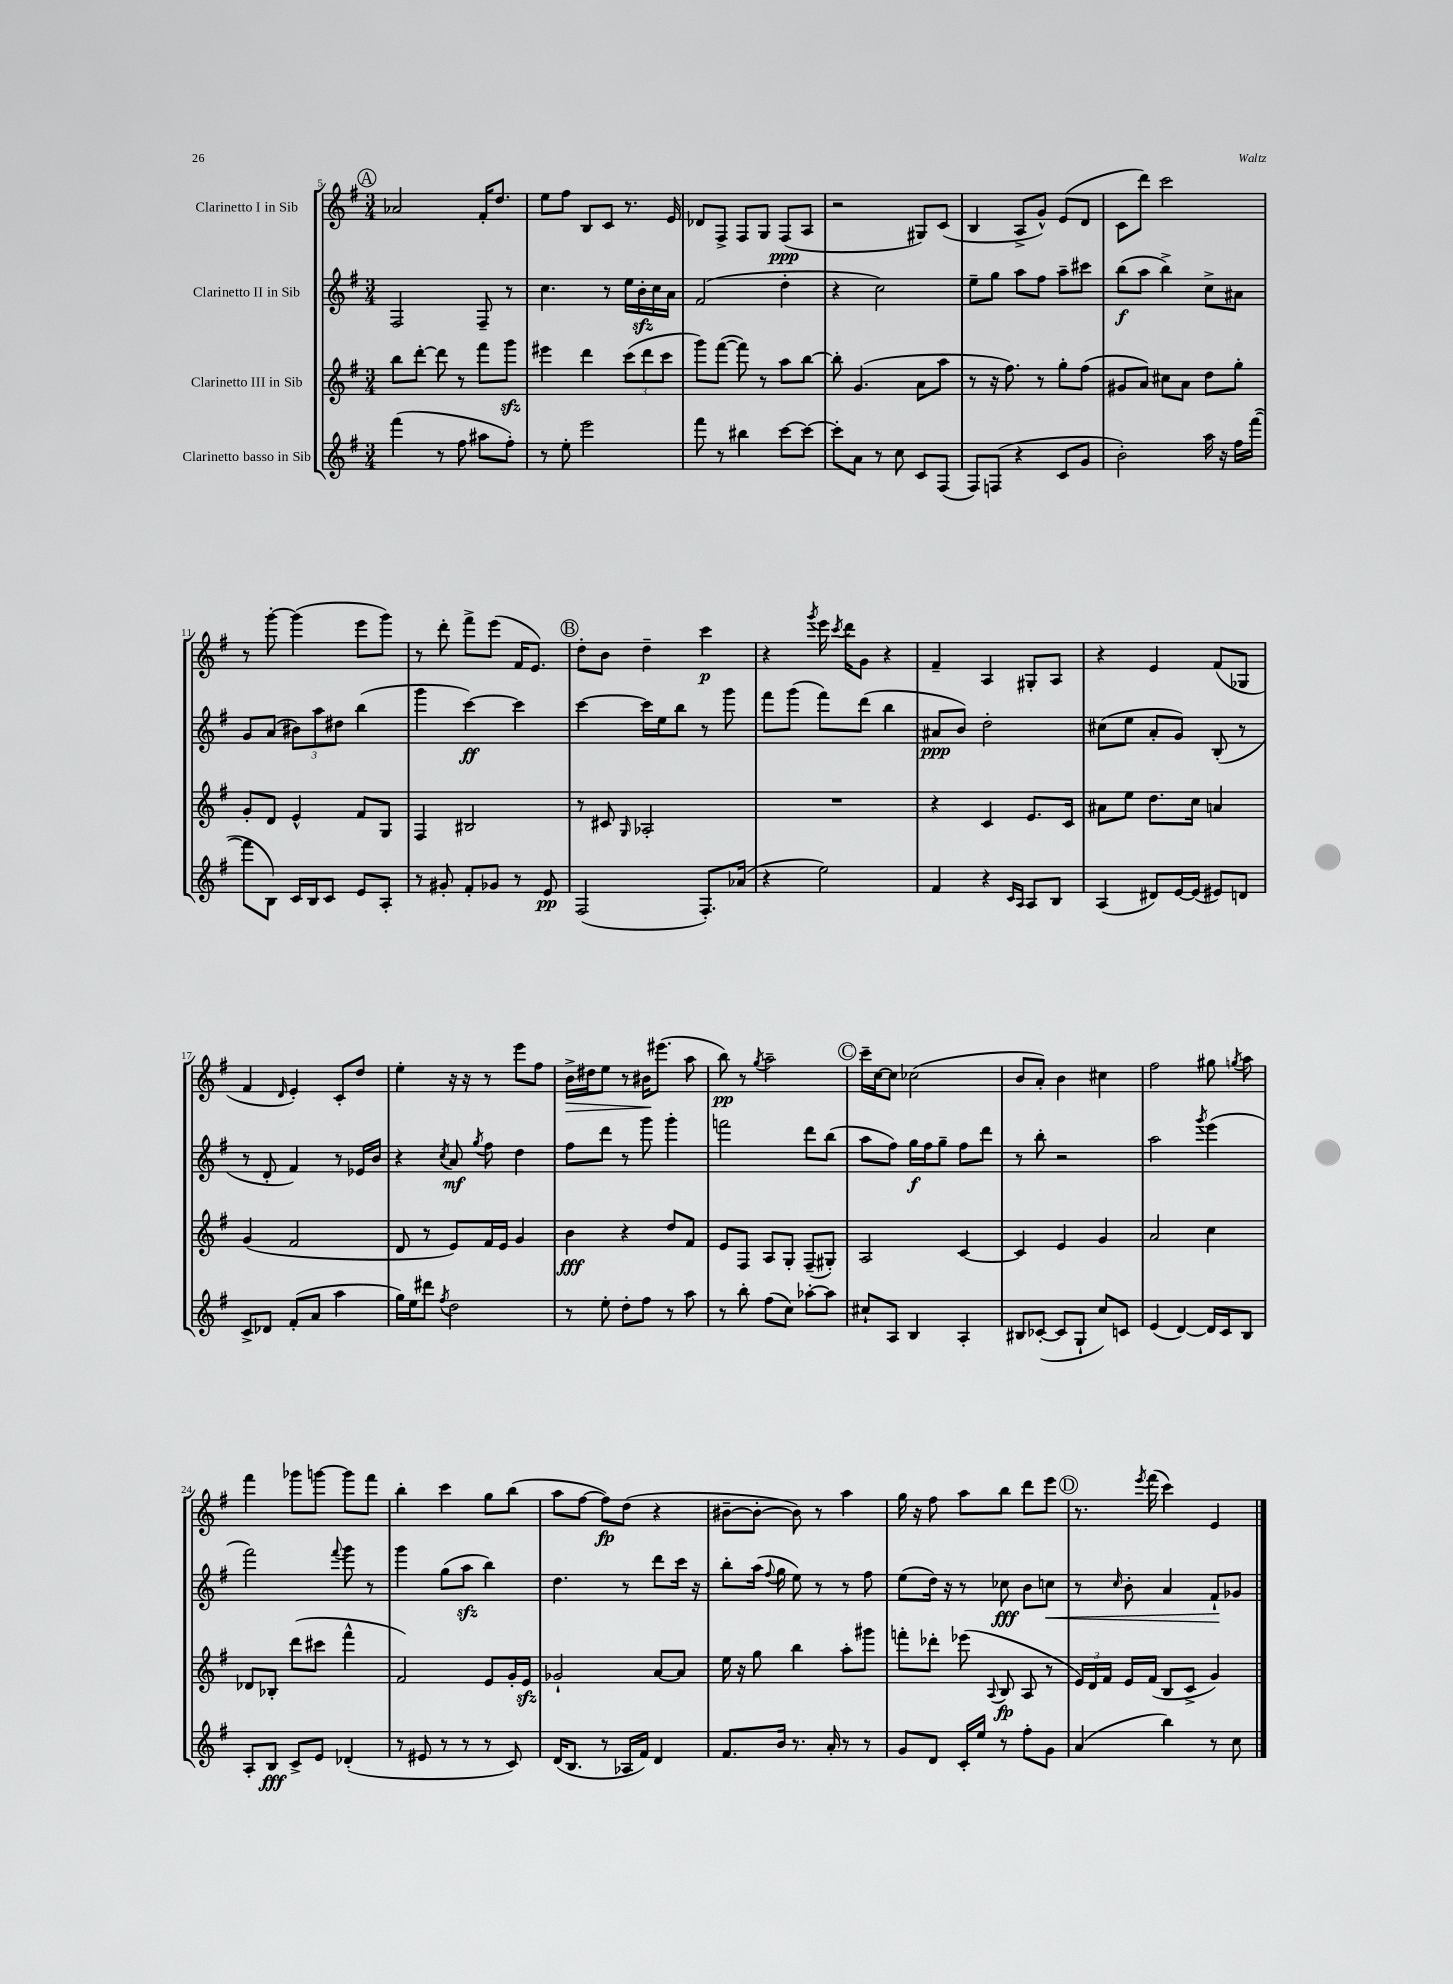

**kern	**kern	**kern	**kern
*staff4	*staff3	*staff2	*staff1
*clefG2	*clefG2	*clefG2	*clefG2
*k[f#]	*k[f#]	*k[f#]	*k[f#]
*M3/4	*M3/4	*M3/4	*M3/4
(4fff#	8bb	2F#	2a-
.	[8ddd'	.	.
8r	8ddd]	.	.
8ff#	8r	.	.
8aa#	8fff#	8F#~	16f#'
.	.	.	8.dd
8ff#')	8ggg	8r	.
=	=	=	=
8r	4eee#	4.cc	8ee
8ee'	.	.	8ff#
2eee	4ddd	.	8B
.	.	8r	8c
.	(12ccc	16ee	8.r
.	.	16b'	.
.	12ddd	.	.
.	.	16cc	.
.	12ccc	.	.
.	.	16a	16e
=	=	=	=
8fff#	8ggg)	(2f#	8d-
8r	([8fff#	.	8F#^
4bb#	8fff#])	.	8F#
.	8r	.	8G
[8ccc	8aa	4dd'	(8F#
8ccc_	[8bb	.	8A
=	=	=	=
8ccc']	8bb']	4r	2r
8a	(4.g	.	.
8r	.	2cc)	.
8cc	.	.	.
8c	8a	.	8G#)
(8F#	8aa	.	(8c
=	=	=	=
8F#)	8r	8ee~	4B
(8F	16r	8gg	.
.	8.ff#)	.	.
4r	.	8aa	8A^
.	8r	8ff#	8g^^)
8c	8gg'	8aa~	(8e
8g	(8ff#	8ccc#	8d
=	=	=	=
2b')	8g#	(8bb	8c
.	8a)	8aa	8ddd)
.	8cc#	4bb^)	2ccc
.	8a	.	.
16aa	8dd	8cc^	.
16r	.	.	.
16ff#	8gg'	8a#	.
([16fff#	.	.	.
=	=	=	=
8fff#]	8g'	8g	8r
8B)	8d	(8a	[8ggg'
16c	4e^^	12b#)	(4ggg]
16B	.	.	.
.	.	12aa	.
8c	.	.	.
.	.	12dd#	.
8e	8f#	(4bb	8eee
8A'	8G	.	8ggg)
=	=	=	=
8r	4F#	4ggg	8r
8g#'	.	.	8ddd'
8f#'	2B#	[4ccc)	8fff#^
8g-	.	.	(8eee
8r	.	4ccc]	16f#
.	.	.	8.e)
8e	.	.	.
=	=	=	=
(2F#	8r	[4ccc	8dd'
.	8c#	.	8b
.	16qqG	.	.
.	2A-'	16ccc]	4dd~
.	.	16ee	.
.	.	8bb	.
8.F#')	.	8r	4ccc
.	.	8ggg	.
(16a-	.	.	.
=	=	=	=
4r	2.r	8fff#	4r
.	.	(8ggg	.
.	.	.	8qggg
2ee)	.	8fff#)	16eee
.	.	.	8qccc
.	.	.	16ddd
.	.	(8ddd	8g
.	.	4bb	4r
=	=	=	=
4f#	4r	8a#	4f#~
.	.	8b)	.
4r	4c	2dd'	4A
16qqc	.	.	.
16qqA	.	.	.
8A	8.e	.	8G#'
8B	.	.	8A
.	16c	.	.
=	=	=	=
(4A	8a#	(8cc#	4r
.	8ee	8ee	.
8d#)	8.dd	8a'	4e
[16e	.	8g)	.
(16e]	16cc	.	.
8e#)	4a	(8B'	(8f#
8d	.	8r	8G-
=	=	=	=
8c^	(4g	8r	4f#
8d-	.	8d'	.
.	.	.	16qqd
(8f#'	2f#	4f#)	4e')
8a	.	.	.
4aa	.	8r	8c'
.	.	16e-	8dd
.	.	16b	.
=	=	=	=
16gg)	8d	4r	4ee'
16ee	.	.	.
8ddd#	8r	.	.
8qff#	.	8qcc	.
2dd	8e)	8a	16r
.	.	.	16r
.	.	8qgg	.
.	16f#	8ff#	8r
.	16e	.	.
.	4g	4dd	8eee
.	.	.	8ff#
=	=	=	=
8r	4b	8ff#	16b^
.	.	.	16dd#
8ee'	.	8ddd	8ee
8dd'	4r	8r	8r
8ff#	.	8ggg	16b#
.	.	.	(8.eee#
8r	8dd	4ggg'	.
8aa	8f#	.	8aa
=	=	=	=
8r	8e	2fff	8bb)
8bb'	8F#	.	8r
.	.	.	8qgg
(8ff#	8A	.	2aa~
8cc)	8G'	.	.
[8aa-'	(8F#~	8ddd	.
8aa-]	8G#')	(8bb	.
=	=	=	=
8cc#`	2A	8aa	16ccc~
.	.	.	[16cc
8A	.	8ff#)	8cc]
4B	.	16gg	(2cc-
.	.	16ff#	.
.	.	8gg~	.
4A'	[4c	8ff#	.
.	.	8ddd	.
=	=	=	=
8B#	4c]	8r	8b
([8c-'	.	8bb'	8a')
8c-]	4e	2r	4b
8G`	.	.	.
8cc)	4g	.	4cc#
8c	.	.	.
=	=	=	=
(4e	2a	2aa	2ff#
[4d)	.	.	.
.	.	8qggg	.
16d]	4cc	(4eee	8gg#
16c	.	.	.
.	.	.	8qgg
8B	.	.	8aa
=	=	=	=
8A'	8d-	2fff#)	4fff#
8B	8B-'	.	.
8c^	(8ddd	.	8ggg-
8e	8ccc#	.	[8ggg
.	.	8qqfff#	.
(4d-'	4fff#^^	8ggg	8ggg]
.	.	8r	8fff#
=	=	=	=
8r	2f#)	4ggg	4bb'
8e#	.	.	.
8r	.	(8gg	4ccc
8r	.	8aa	.
8r	8e	4bb)	8gg
8c)	16g'	.	(8bb
.	16e	.	.
=	=	=	=
(16d	2g-`	4.dd	8aa
8.B	.	.	.
.	.	.	[8ff#
8r	.	.	8ff#])
16A-	.	8r	(8dd
16f#)	.	.	.
4d	[8a	8ddd	4r
.	8a]	16ccc	.
.	.	16r	.
=	=	=	=
8.f#	16ee	8bb'	[8b#~
.	16r	.	.
.	8gg	(16aa	8b#'_
.	.	8qqff#	.
16b	.	16gg	.
8.r	4bb	8ee)	8b#])
.	.	8r	8r
16a'	.	.	.
8r	8aa'	8r	4aa
8r	8ggg#	8ff#	.
=	=	=	=
8g	8fff'	(8ee	16gg
.	.	.	16r
8d	8ddd-'	16dd)	8ff#
.	.	16r	.
16c'	(8eee-	8r	8aa
16ee	.	.	.
.	8qqA	.	.
8r	8B	8cc-	8bb
8ff#'	8A	8b	8ddd
8g	8r	8cc	8eee
=	=	=	=
(4a	24e)	8r	8.r
.	24d	.	.
.	24f#	.	.
.	.	16qqcc	.
.	16e	8b'	.
.	.	.	8qeee
.	(16f#	.	(16fff#
4bb)	8B	4a	4ccc)
.	8c^	.	.
8r	4g)	8f#`	4e
8cc	.	8g-	.
==	==	==	==
*-	*-	*-	*-
